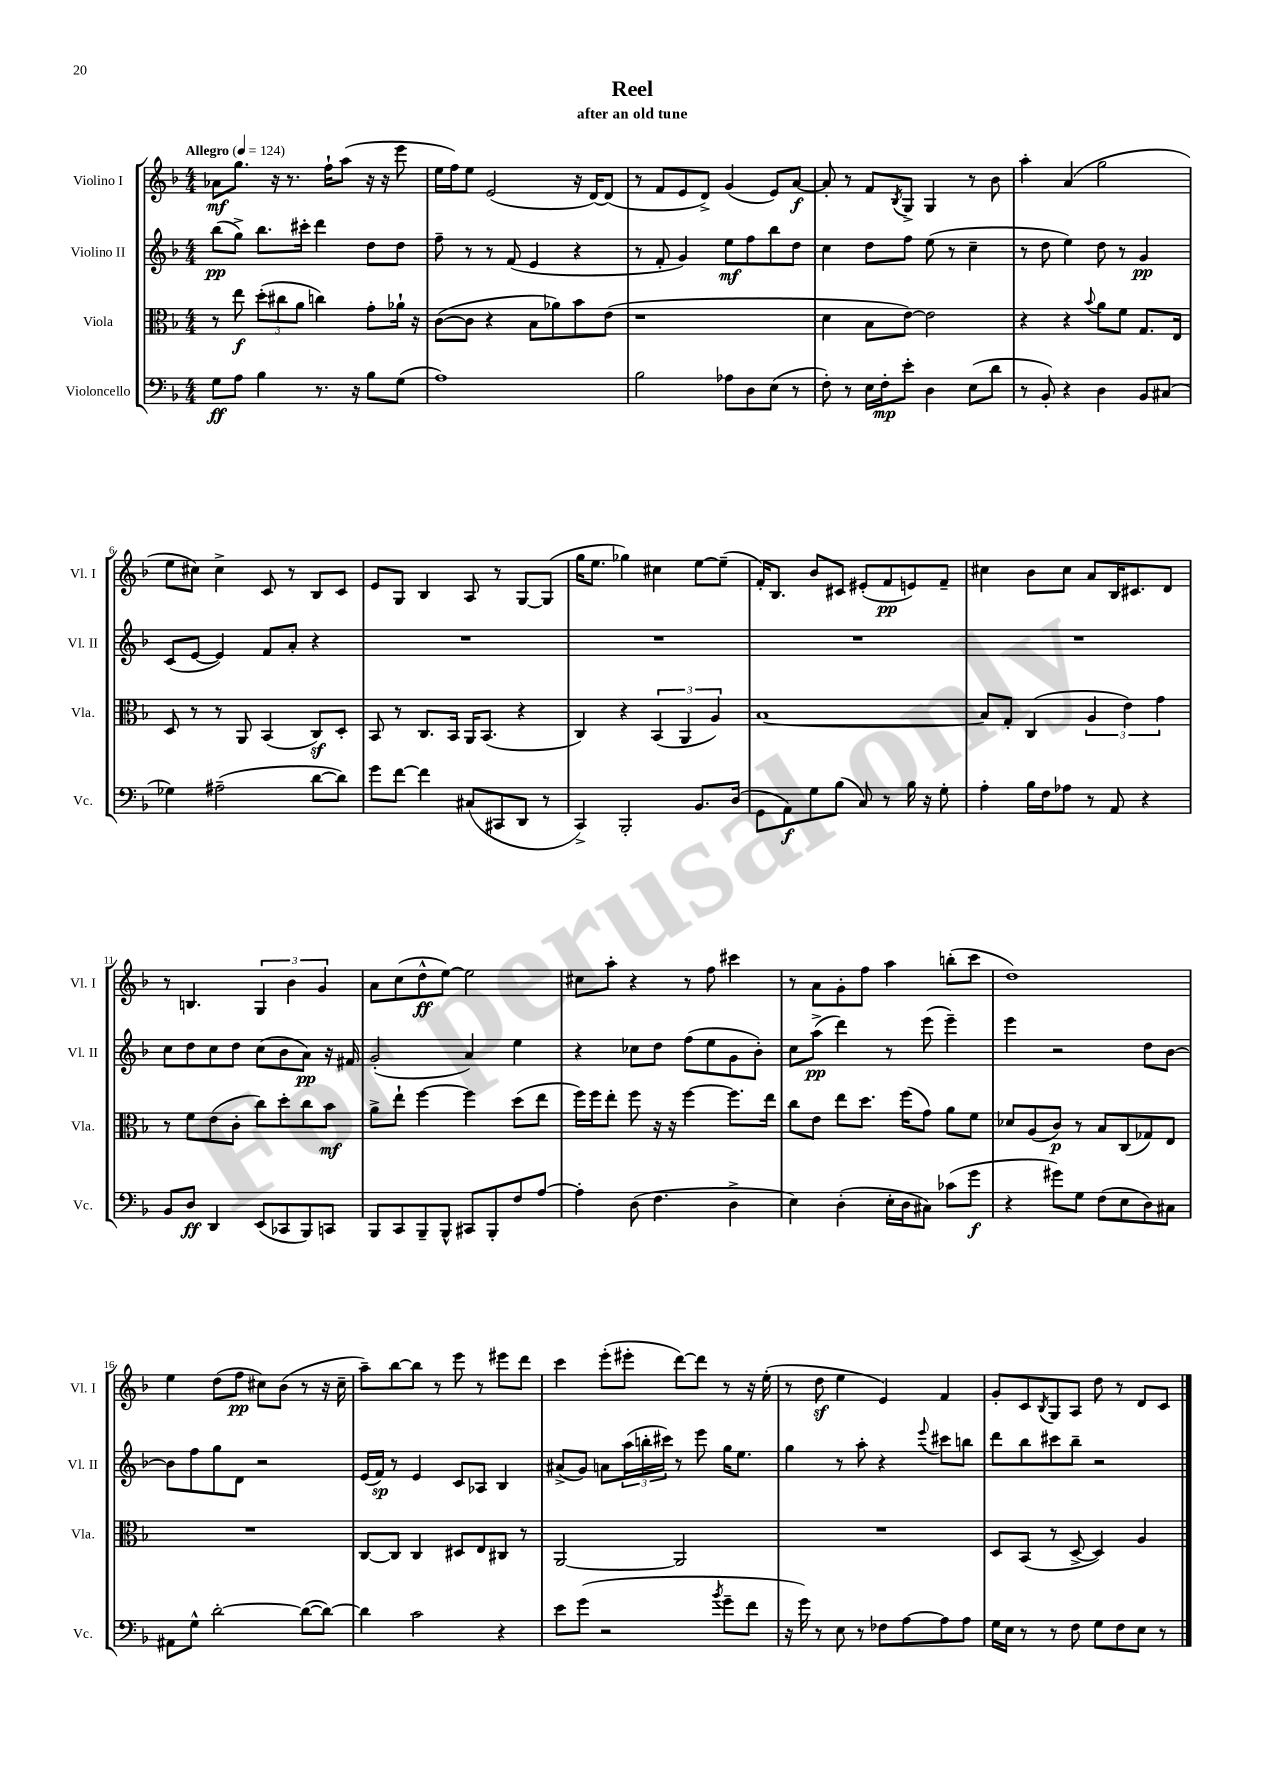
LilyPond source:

\header { title = "Reel" subtitle = "after an old tune" }
<<
\new StaffGroup <<
\new Staff = "s0" \with { instrumentName = "Violino I" shortInstrumentName = "Vl. I" } {
    \clef treble \key f \major \numericTimeSignature \time 4/4 \tempo "Allegro" 4 = 124
    aes'8\mf g''8. r16 r8. f''16-! a''8( r16 r16 e'''8 |
    e''16 f''16) e''8 e'2( r16 d'16~) d'8( |
    r8 f'8 e'8 d'8->) g'4( e'8) a'8~\f |
    a'8-. r8 f'8 \acciaccatura { bes8 } g8-> g4 r8 bes'8 |
    a''4-. a'4( g''2 |
    e''8 cis''8) cis''4-> c'8 r8 bes8 c'8 |
    e'8 g8 bes4 a8 r8 g8~ g8( |
    g''16 e''8. ges''4) cis''4 e''8~ e''8--( |
    f'16-.) bes8. bes'8 cis'8 eis'8-.( f'8\pp e'8) f'8-- |
    cis''4 bes'8 cis''8 a'8 bes16 cis'8. d'8 |
    r8 b4. \tuplet 3/2 { g4 bes'4 g'4 } |
    a'8 c''8( d''8-^\ff e''8~) e''2 |
    cis''8 a''8-. r4 r8 f''8 cis'''4 |
    r8 a'8 g'8-. f''8 a''4 b''8-.( c'''8 |
    d''1) |
    e''4 d''8( f''8\pp cis''8) bes'8( r8 r16 cis''16-- |
    a''8--) bes''8~ bes''8 r8 e'''8 r8 eis'''8 d'''8 |
    c'''4 e'''8-.( eis'''8-. d'''8~) d'''8 r8 r16 e''16-.( |
    r8 d''8\sf e''4 e'4) f'4 |
    g'8-. c'8 \acciaccatura { bes8 } g8 a8 d''8 r8 d'8 c'8 \bar "|." |
}
\new Staff = "s1" \with { instrumentName = "Violino II" shortInstrumentName = "Vl. II" } {
    \clef treble \key f \major \numericTimeSignature \time 4/4
    bes''8\pp( g''8->) bes''8. cis'''16-. d'''4 d''8 d''8 |
    f''8-- r8 r8 f'8( e'4 r4 |
    r8 f'8-. g'4) e''8\mf f''8 bes''8 d''8 |
    c''4 d''8 f''8 e''8( r8 c''4-- |
    r8 d''8 e''4) d''8 r8 g'4\pp |
    c'8( e'8~ e'4) f'8 a'8-. r4 |
    R1 |
    R1 |
    R1 |
    R1 |
    c''8 d''8 c''8 d''8 c''8( bes'8 a'8\pp) r16 fis'16 |
    g'2-.( a'4) e''4 |
    r4 ces''8 d''8 f''8( e''8 g'8 bes'8-.) |
    c''8 a''8->\pp( d'''4) r8 e'''8( e'''4--) |
    e'''4 r2 d''8 bes'8~ |
    bes'8 f''8 g''8 d'8 r2 |
    e'16( f'16\sp) r8 e'4 c'8 aes8 bes4 |
    ais'8->( g'8) a'8 \tuplet 3/2 { a''16( b''16-. cis'''16) } r8 e'''8 g''16 e''8. |
    g''4 r8 a''8-. r4 \appoggiatura { e'''8 } cis'''8 b''8 |
    d'''8 bes''8 cis'''8 bes''8-- r2 \bar "|." |
}
\new Staff = "s2" \with { instrumentName = "Viola" shortInstrumentName = "Vla." } {
    \clef alto \key f \major \numericTimeSignature \time 4/4
    r8 e''8\f \tuplet 3/2 { d''8-.( cis''8 a'8 } c''4) g'8-. aes'16-! r16 |
    c'8~( c'8 r4 bes8 aes'8) bes'8 e'8( |
    r1 |
    d'4 bes8 e'8~) e'2 |
    r4 r4 \appoggiatura { bes'8 } a'8 f'8 g8. e16 |
    d8 r8 r8 a,8 bes,4( c8\sf) d8-. |
    bes,8 r8 c8. bes,16 a,16 bes,8.( r4 |
    c4) r4 \tuplet 3/2 { bes,4( a,4 a4) } |
    bes1~ |
    bes8 g8-. c4( \tuplet 3/2 { a4 e'4) g'4 } |
    r8 f'8 e'8( c'8-. c''8) d''8-. c''8 bes'8\mf |
    a'8-> e''8-! f''4~ f''4 d''8( e''8 |
    f''16) f''16 e''8-. f''8 r16 r16 f''4~ f''8. e''16 |
    c''8 e'8 e''8 d''8. f''16( g'8) a'8 f'8 |
    des'8 a8( c'8\p) r8 bes8 c8( ges8) e8 |
    R1 |
    c8~ c8 c4 dis8 e8 cis8 r8 |
    a,2~ a,2 |
    R1 |
    d8 bes,8( r8 d8~-> d4) a4 \bar "|." |
}
\new Staff = "s3" \with { instrumentName = "Violoncello" shortInstrumentName = "Vc." } {
    \clef bass \key f \major \numericTimeSignature \time 4/4
    g8\ff a8 bes4 r8. r16 bes8 g8( |
    a1) |
    bes2 aes8 d8 e8( r8 |
    f8-.) r8 e16 f16-.\mp e'8-. d4 e8( d'8 |
    r8 bes,8-.) r4 d4 bes,8 cis8( |
    ges4) ais2--( d'8~ d'8) |
    g'8 f'8~ f'4 cis8( cis,8 d,8 r8 |
    c,4->) bes,,2-. bes,8. d16( |
    g,8 a,8\f) g8 bes8( c8) r8 bes16 r16 g8-. |
    a4-. bes16 f16 aes8 r8 a,8 r4 |
    bes,8 d8\ff d,4 e,8( ces,8 bes,,8) c,8 |
    bes,,8 c,8 bes,,8-- bes,,8-^ cis,8 bes,,8-. f8 a8~ |
    a4-. d8( f4. d4-> |
    e4) d4-.( e16-. d16 cis8) ces'8( g'8\f |
    r4 gis'8) g8 f8( e8 d8) cis8 |
    ais,8 g8-^ d'2~-. d'8~( d'8~) |
    d'4 c'2 r4 |
    e'8 g'8( r2 \acciaccatura { bes'8 } g'8-- f'8 |
    r16 g'16) r8 e8 r8 fes8 a8~ a8 a8 |
    g16 e16 r8 r8 f8 g8 f8 e8 r8 \bar "|." |
}
>>
>>
